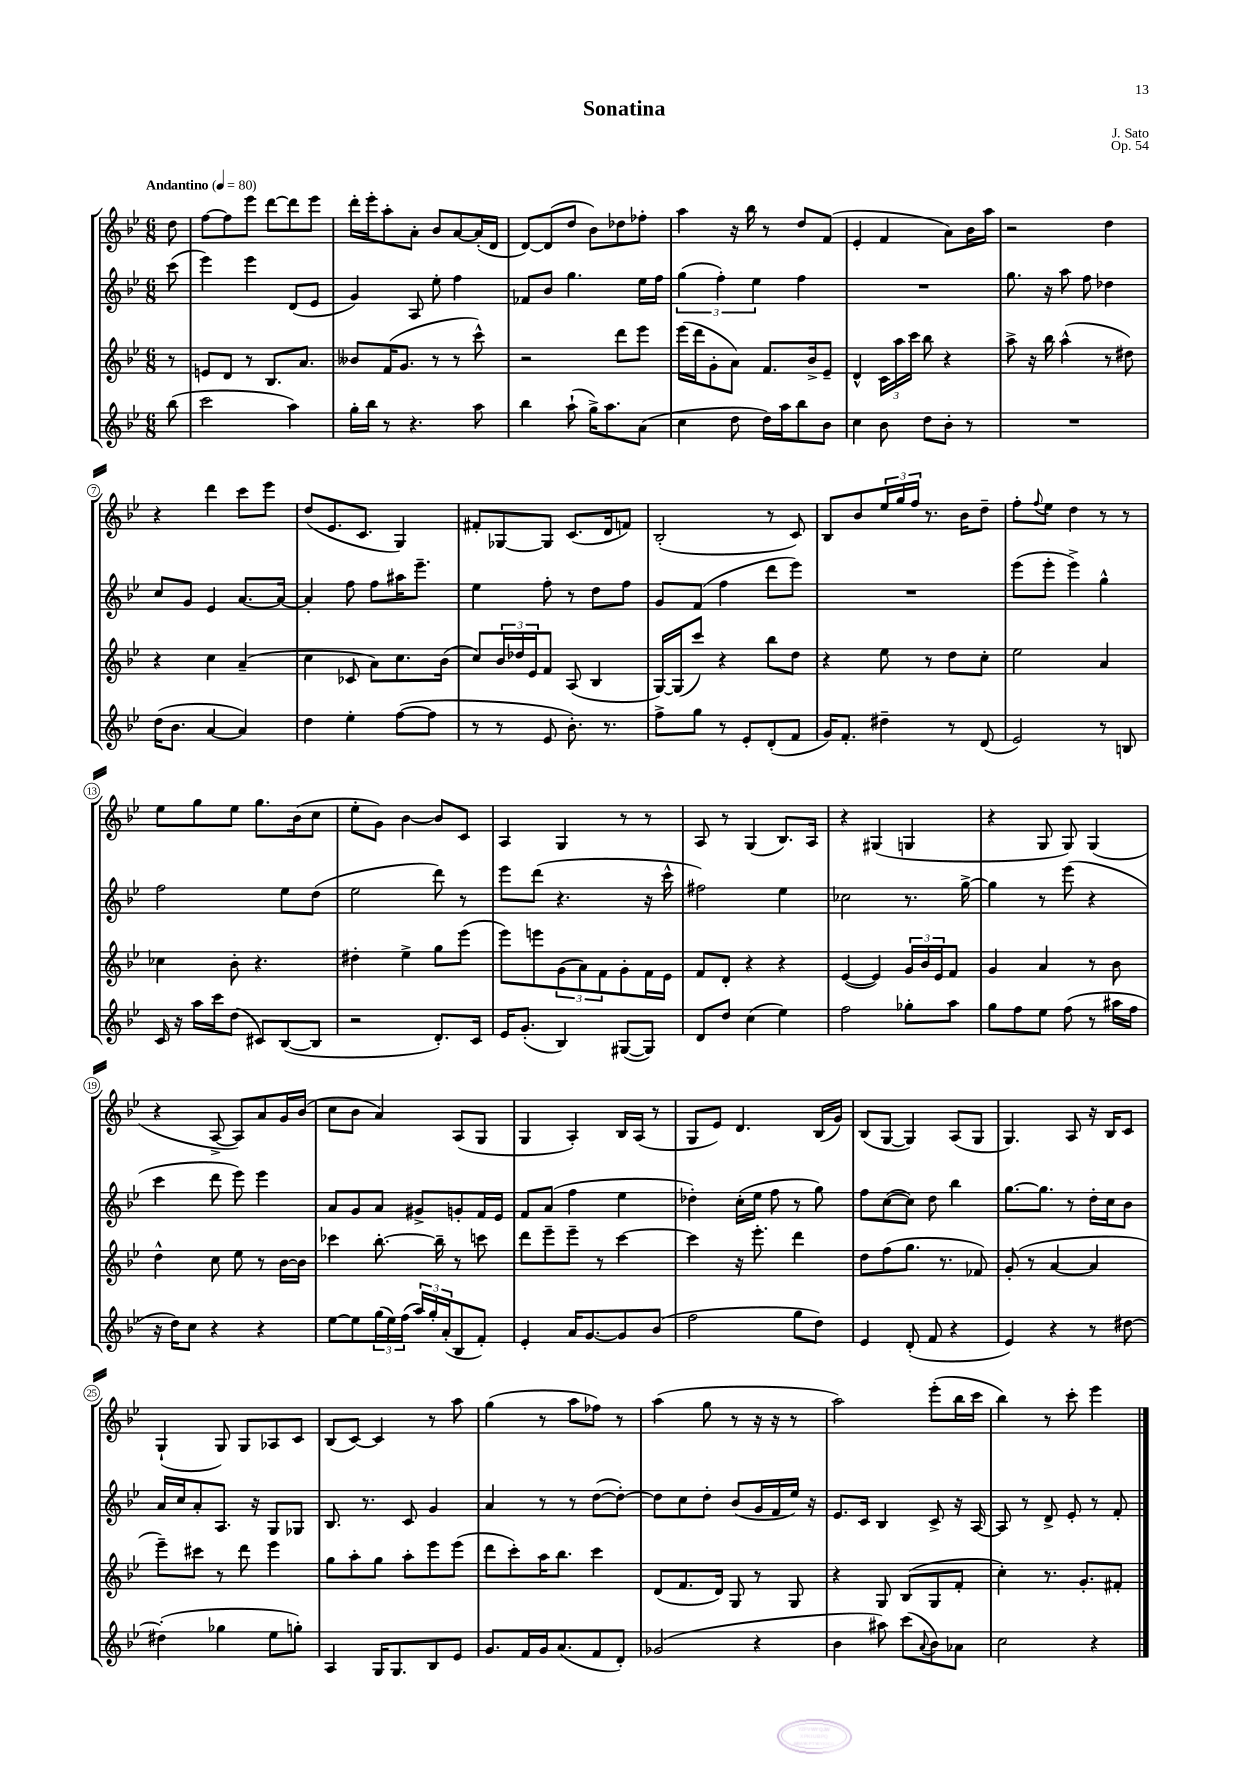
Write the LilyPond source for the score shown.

\header { title = "Sonatina" composer = "J. Sato" opus = "Op. 54" }
<<
\new StaffGroup <<
\new Staff = "s0" {
    \clef treble \key bes \major \numericTimeSignature \time 6/8 \partial 8 \tempo "Andantino" 4 = 80
    d''8 |
    f''8~ f''8 ees'''8 d'''8~ d'''8 ees'''8 |
    d'''16-. ees'''16-. a''8-. a'8-. bes'8 a'8~ a'16-.( d'16 |
    d'8~) d'8( d''8 bes'8) des''8 fes''8-. |
    a''4 r16 bes''16 r8 d''8 f'8( |
    ees'4-. f'4 a'8) bes'16 a''16 |
    r2 d''4 |
    r4 d'''4 c'''8 ees'''8 |
    d''8( ees'8. c'8. g4) |
    fis'8-. ges8~ ges8 c'8.( d'16 f'8) |
    bes2-.( r8 c'8) |
    bes8 bes'8 \tuplet 3/2 { ees''16 g''16 f''16 } r8. bes'16 d''8-- |
    f''8-. \appoggiatura { f''8 } ees''8 d''4 r8 r8 |
    ees''8 g''8 ees''8 g''8. bes'16( c''8 |
    ees''8-. g'8) bes'4~ bes'8 c'8 |
    a4 g4 r8 r8 |
    a8 r8 g4( bes8.) a16 |
    r4 gis4( g4 |
    r4 g8 g8) g4( |
    r4 a8~-> a8) a'8 g'16 bes'16( |
    c''8 bes'8 a'4) a8( g8 |
    g4 a4-.) bes16 a16( r8 |
    g8 ees'8) d'4. bes16( g'16) |
    bes8( g8~ g4) a8( g8 |
    g4.) a8 r16 bes16 c'8 |
    g4-!( g8) g8 aes8 c'8 |
    bes8( c'8~) c'4 r8 a''8 |
    g''4( r8 a''8 fes''8) r8 |
    a''4( g''8 r8 r16 r16 r8 |
    a''2) ees'''8-.( bes''16 c'''16 |
    bes''4) r8 c'''8-. ees'''4 \bar "|." |
}
\new Staff = "s1" {
    \clef treble \key bes \major \numericTimeSignature \time 6/8 \partial 8
    c'''8( |
    ees'''4) ees'''4 d'8( ees'8 |
    g'4) a8 ees''8-. f''4 |
    fes'8 bes'8 g''4. ees''16 f''16 |
    \tuplet 3/2 { g''4( f''4-.) ees''4 } f''4 |
    R2. |
    g''8. r16 a''8 f''8 des''4 |
    c''8 g'8 ees'4 a'8.~ a'16~ |
    a'4-. f''8 f''8 ais''16 ees'''8.-- |
    ees''4 f''8-. r8 d''8 f''8 |
    g'8 f'8( f''4 d'''8 ees'''8) |
    R2. |
    ees'''8( ees'''8-. ees'''4->) g''4-^ |
    f''2 ees''8 d''8( |
    ees''2 d'''8) r8 |
    ees'''8 d'''8( r4. r16 c'''16-^ |
    fis''2) ees''4 |
    ces''2 r8. g''16~-> |
    g''4 r8 ees'''8( r4 |
    c'''4 d'''8 ees'''8) ees'''4 |
    a'8 g'8 a'8 gis'8-> g'8-. f'16 ees'16 |
    f'8 a'8( f''4 ees''4 |
    des''4-.) c''16-.( ees''16 f''8 r8 g''8) |
    f''8 c''8~( c''8) d''8 bes''4 |
    g''8.~ g''8. r8 d''16-. c''16 bes'8 |
    a'16 c''16 a'8-. a8. r16 g8 ges8 |
    bes8. r8. c'8 g'4 |
    a'4 r8 r8 d''8~( d''8~-.) |
    d''8 c''8 d''8-. bes'8( g'16 f'16 ees''16) r16 |
    ees'8. c'16 bes4 c'8-> r16 a16~ |
    a8 r8 d'8-> ees'8-. r8 f'8-. \bar "|." |
}
\new Staff = "s2" {
    \clef treble \key bes \major \numericTimeSignature \time 6/8 \partial 8
    r8 |
    e'8 d'8 r8 bes8. a'8. |
    beses'8 f'16( g'8. r8 r8 c'''8-^) |
    r2 d'''8 ees'''8 |
    ees'''16( d'''16 g'8-. a'8) f'8. bes'16-> ees'8-- |
    d'4-^ \tuplet 3/2 { c'16 a''16 c'''16 } bes''8 r4 |
    a''8-> r16 bes''16 a''4-^( r8 dis''8) |
    r4 c''4 a'4--( |
    c''4 ces'8 a'8) c''8. bes'16( |
    c''8) \tuplet 3/2 { bes'16 des''16 ees'16 } f'8 a8( bes4 |
    g16~) g16( c'''8) r4 bes''8 d''8 |
    r4 ees''8 r8 d''8 c''8-. |
    ees''2 a'4 |
    ces''4 bes'8-. r4. |
    dis''4-. ees''4-> g''8 ees'''8( |
    ees'''8) e'''8 \tuplet 3/2 { g'8( a'8) f'8 } g'8-. f'16 ees'16 |
    f'8 d'8-. r4 r4 |
    ees'4~( ees'4) \tuplet 3/2 { g'16 bes'16 ees'16 } f'8 |
    g'4 a'4 r8 bes'8 |
    d''4-^ c''8 ees''8 r8 bes'16~ bes'16 |
    ces'''4 bes''8.~-. bes''16-- r8 c'''8 |
    d'''8 ees'''8-- ees'''8-- r8 c'''4~ |
    c'''4 r16 ees'''8.-. d'''4 |
    d''8 f''8( g''8. r8. fes'8) |
    g'8-.( r8 a'4~ a'4 |
    ees'''8--) cis'''8 r8 d'''8 ees'''4 |
    g''8 a''8-. g''8 a''8-. ees'''8 ees'''8( |
    d'''8 c'''8-.) a''16 bes''8. c'''4 |
    d'8( f'8. d'16) g8 r8 g8 |
    r4 g8 bes8( g8 f'8-. |
    c''4-.) r8. g'8.-. fis'8-. \bar "|." |
}
\new Staff = "s3" {
    \clef treble \key bes \major \numericTimeSignature \time 6/8 \partial 8
    bes''8( |
    c'''2 a''4) |
    g''16-. bes''16 r8 r4. a''8 |
    bes''4 a''8-!( g''16->) a''8. a'8( |
    c''4 d''8 d''16) a''16 bes''8 bes'8 |
    c''4 bes'8 d''8 bes'8-. r8 |
    R2. |
    d''16( bes'8. a'4~ a'4) |
    d''4 ees''4-. f''8~( f''8 |
    r8 r8 ees'8 bes'8.-.) r8. |
    f''8-> g''8 r8 ees'8-. d'8-.( f'8 |
    g'16) f'8.-. dis''4-- r8 d'8( |
    ees'2) r8 b8 |
    c'16 r16 a''16 c'''16 d''8( cis'8) bes8~( bes8 |
    r2 d'8.-.) c'16 |
    ees'16 g'8.-.( bes4) gis8~( gis8) |
    d'8 d''8 c''4( ees''4) |
    f''2 ges''8-. a''8 |
    g''8 f''8 ees''8 f''8( r8 ais''16 f''16 |
    r16 d''16) c''8 r4 r4 |
    ees''8~ ees''8 \tuplet 3/2 { g''16( ees''16) f''16( } \tuplet 3/2 { a''16) g''16-. a'16-.( } bes8 f'8-.) |
    ees'4-. a'16 g'8.~ g'8 bes'8( |
    f''2 g''8 d''8) |
    ees'4 d'8-.( f'8 r4 |
    ees'4) r4 r8 dis''8~ |
    dis''4-.( ges''4 ees''8 g''8-.) |
    a4 g16 g8. bes8 ees'8 |
    g'8. f'16 g'16 a'8.( f'8 d'8-.) |
    ges'2( r4 |
    bes'4 ais''8) c'''8( \appoggiatura { a'8 } bes'8) aes'8 |
    c''2 r4 \bar "|." |
}
>>
>>
\layout { \context { \Score \override BarNumber.stencil = #(make-stencil-circler 0.1 0.3 ly:text-interface::print) } }
